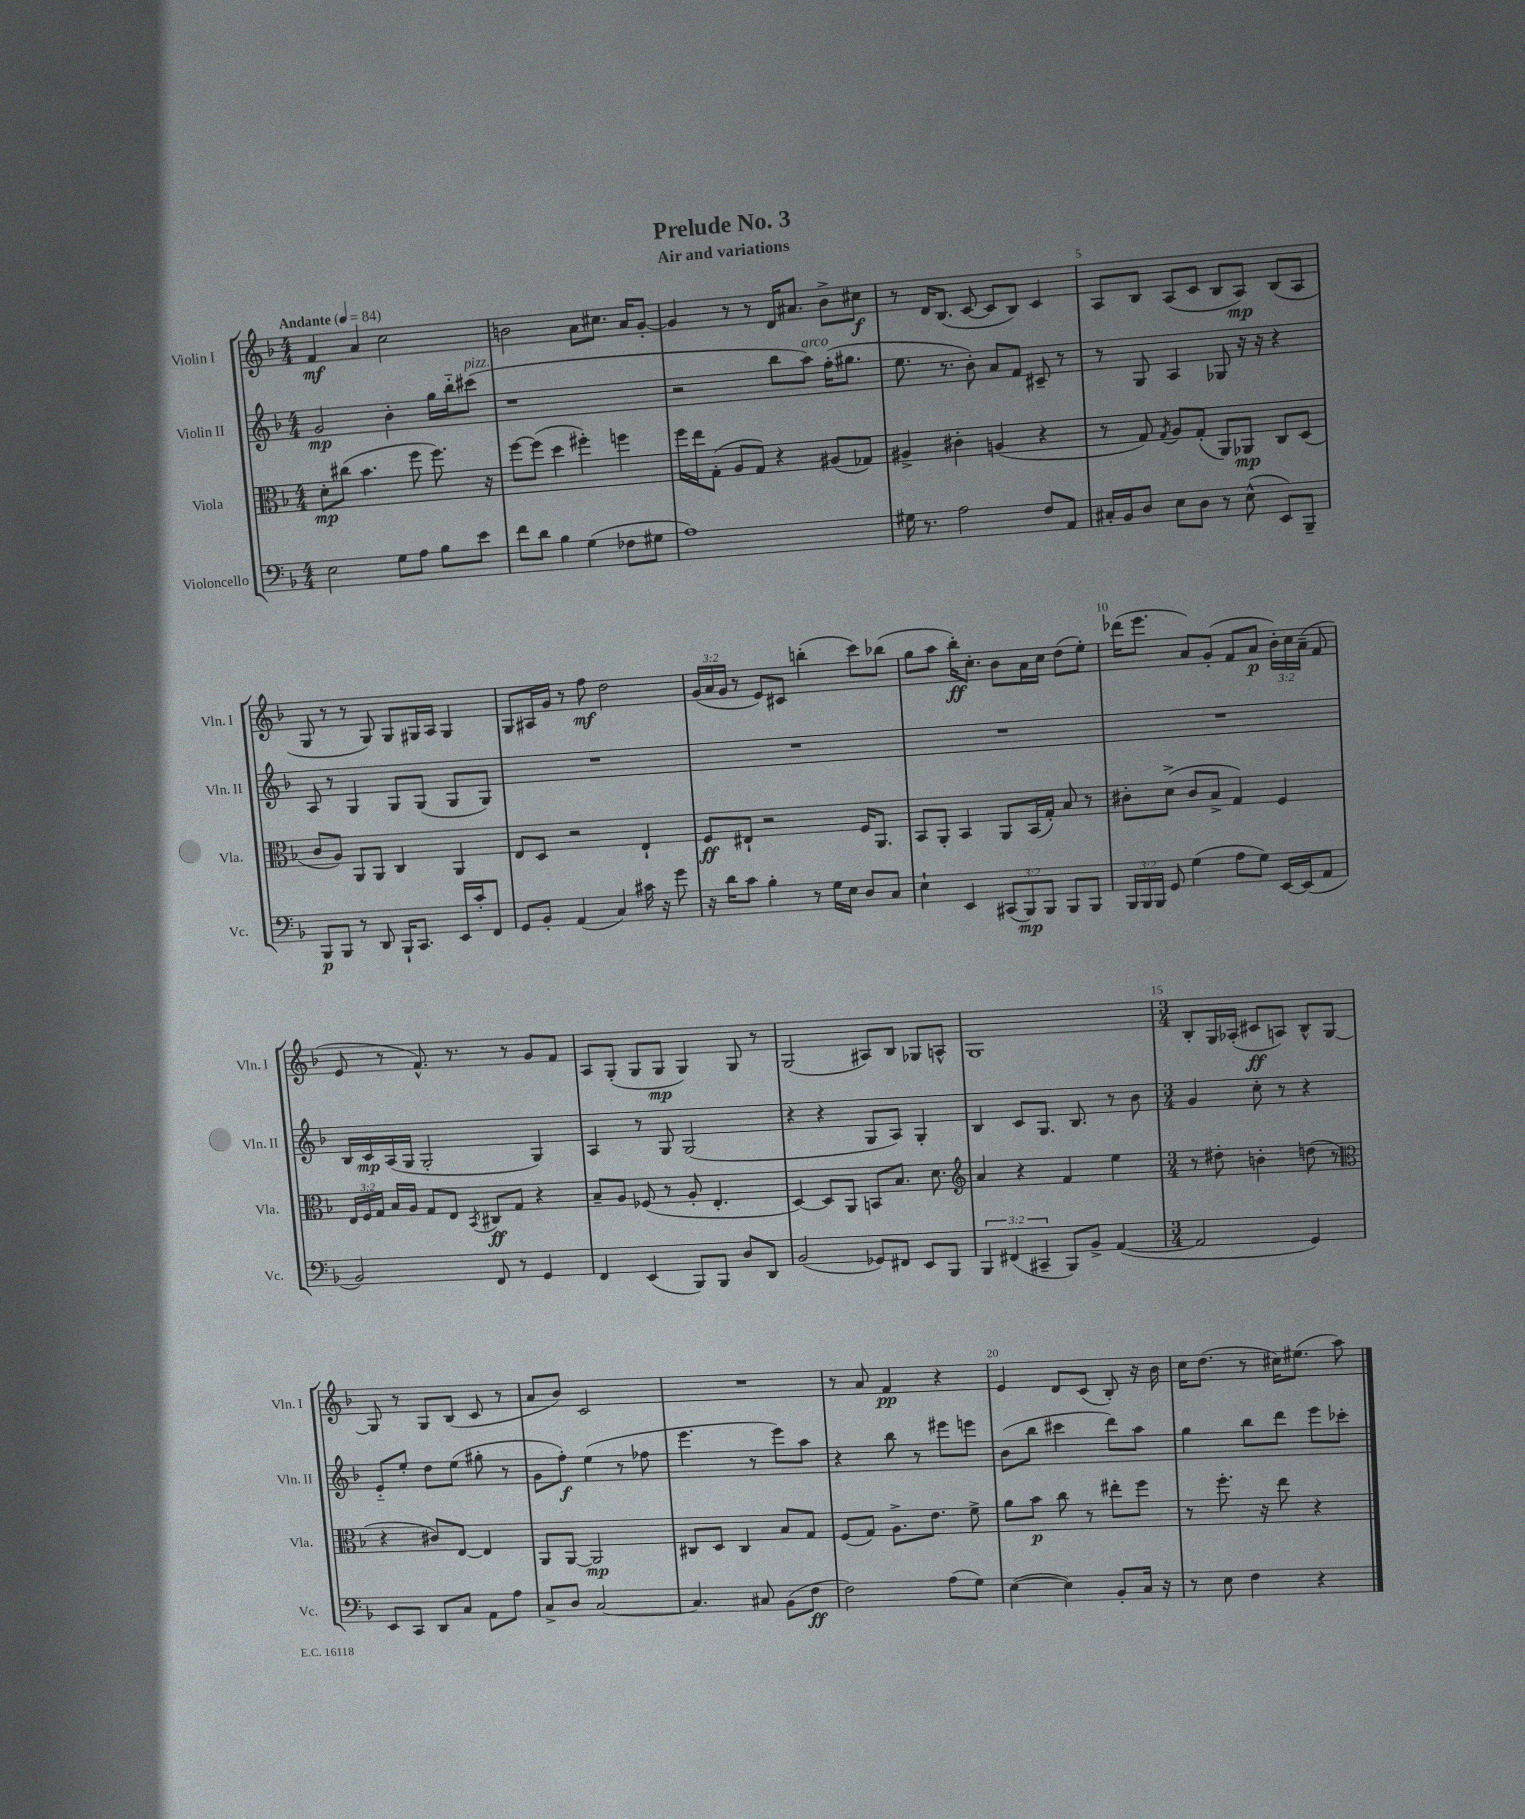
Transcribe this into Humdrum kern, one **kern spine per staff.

**kern	**kern	**kern	**kern
*staff4	*staff3	*staff2	*staff1
*clefF4	*clefC3	*clefG2	*clefG2
*k[b-]	*k[b-]	*k[b-]	*k[b-]
*M4/4	*M4/4	*M4/4	*M4/4
*MM84	*MM84	*MM84	*MM84
2E	8d'	2g	4f
.	(8cc#	.	.
.	4.b-	.	4a
8G	.	4b-'	2cc
8A	8ff	.	.
8B-	8.ff)	16gg	.
.	.	16bb-'~	.
8e	.	(8ccc#	.
.	16r	.	.
=	=	=	=
8f	[8ff	1r	2b
8d	(8ff]	.	.
4B-	4dd	.	.
(4G	4ff#')	.	8a
.	.	.	8.cc#
8F-	4ff	.	.
.	.	.	16a
8G#	.	.	[8g'
=	=	=	=
1A)	16ff	2r	4g]
.	16ee	.	.
.	(8G'	.	.
.	8A	.	8r
.	8G)	.	8r
.	4r	8bb-	16d
.	.	.	8.a#
.	.	8aa)	.
.	(8A#	(16ff'	8b-^
.	.	8.gg#	.
.	8G-)	.	8cc#
=	=	=	=
16G#	4A#^	8.ee	8r
8.r	.	.	.
.	.	.	16d
.	.	8.r	(8.B-
2A	4c#'	.	.
.	.	8b-')	[8c
.	(4A	8a	8c]
.	.	8f	8B-)
8F	4r	8c#~	4c
8AA	.	8r	.
=	=	=	=
16C#'	8r	8r	8A
16BB-	.	.	.
8D	8G)	8G	8B-
.	8qG	.	.
8E	8A	4A	(8A
8D	(8G'	.	8c
8r	8AA)	8G-	8B-
(8E^^	8AA-	16r	8A)
.	.	16r	.
8EE)	8C	4r	(8B-
8BBB-~	(8D	.	8A
=	=	=	=
8BBB-	8c	8A	8G
8BBB-	8A)	8r	8r
8r	8AA	4G	8r
8DD	8AA	.	8G)
16BBB-`	4C	8G	8G
8.CC	.	.	.
.	.	(8G	16G#
.	.	.	16A
16EE	4AA	8G	4G#
16c'	.	.	.
8FF	.	8G)	.
=	=	=	=
8GG	8E	1r	8G
8BB-'	8D	.	16A#
.	.	.	16g
(4AA	2r	.	8r
.	.	.	8ff
4C)	.	.	2dd
16c#	4E`	.	.
16r	.	.	.
8g	.	.	.
=	=	=	=
16r	8F	1r	(24g
.	.	.	24a
16d	.	.	.
.	.	.	24g
8c	8E#`	.	8r
4B-'	2r	.	8e)
.	.	.	8c#
8r	.	.	(4bb'
16G	.	.	.
16E	.	.	.
8D	16F	.	8ccc)
.	8.AA	.	.
8C	.	.	(8bb-
=	=	=	=
4E`	8BB-	1r	8gg
.	8AA'	.	8aa
4EE	4BB-	.	16bb-')
.	.	.	8.cc'
(12CC#	8AA	.	8b-
12BBB-)	.	.	.
.	(16BB-	.	16a
12BBB-	.	.	.
.	16G')	.	16cc
8BBB-	8B-	.	(8dd
8BBB-	8r	.	8ee')
=	=	=	=
24BBB-	8c#'	1r	(16ddd-
24BBB-	.	.	.
.	.	.	8.eee
24BBB-	.	.	.
8GG	(8d^	.	.
(4G	8c#	.	8a)
.	8B-^	.	(8g'
8A	4G)	.	8f
8G)	.	.	8a
[16EE	4F	.	24b-')
.	.	.	24cc
(16EE]	.	.	.
.	.	.	(24a~
8AA	.	.	8f
=	=	=	=
2BB-)	24E	16B-	8e
.	24F	.	.
.	.	16c	.
.	24G	.	.
.	16B-	(16A	8r
.	16A	16G	.
.	8G	2G'	8.f^^)
.	8E	.	.
.	.	.	8.r
.	8qBB-	.	.
8FF	8C#	.	.
8r	8G	.	8r
4GG	4r	4G)	8g
.	.	.	8f
=	=	=	=
4FF	8B-~	4A	8A
.	8A	.	(8G'
(4EE	(8F-	8r	8G
.	8r	8G	8G
8BBB-)	8A'	(2G	4G)
8BBB-	4.E'	.	.
8D	.	.	8G
8DD	.	.	8r
=	=	=	=
(2BB-	[4D)	4r	(2G
.	8D]	4r	.
.	8AA	.	.
8GG-)	8BB	8G	8A#)
8FF#	8.B-	8A)	8B-
8EE	.	4G'	8G-
.	8.d	.	.
8BBB-	.	.	8A^^
=	=	=	=
*	*clefG2	*	*
6BBB-	4a	4B-	1G
(6FF#	.	.	.
.	4r	8c	.
6CC#~	.	.	.
.	.	8.G	.
8BBB-)	4f	.	.
.	.	8.B-	.
8BB-^	.	.	.
([4AA	4ee	8r	.
.	.	8b-	.
=	=	=	=
*M3/4	*M3/4	*M3/4	*M3/4
2AA]	8r	4g	8B-'
.	8dd#'	.	16G
.	.	.	(16A-'
.	4b'	8cc'	8c#
.	.	8r	8A)
4GG)	(8dd	4r	8B-^^
.	8r	.	[8G
=	=	=	=
*	*clefC3	*	*
8EE	4r	8e'~	8G]
8CC	.	8ee'	8r
8DD	8c#)	8dd	8G
8C	[8E	(8ee	(8B-
8AA	4E]	8gg#'	8c
8A	.	8r	8r
=	=	=	=
8C^	8AA	8g	8a
8D	[8AA	8ff')	8b-)
[2C	2AA]	(4ee	2c
.	.	8r	.
.	.	8ff-	.
=	=	=	=
4.C]	8C#	4.eee	2.r
.	8D	.	.
.	4C#	.	.
8C#	.	8r	.
(8BB-	8B-	8eee)	.
8F	8G	8aa	.
=	=	=	=
2F)	(8F	4r	8r
.	8G)	.	8a
.	8.A^	8bb-	4f
.	.	8r	.
.	8.e	.	.
(8A	.	8eee#	4r
8G)	8f^	8eee	.
=	=	=	=
([4E	8a	(8b-	4e
.	8b-	8bb-	.
4E])	8cc	4ccc#	8d
.	8r	.	(8c
8BB-'	8ee#'	8ddd)	8B-')
16C	8ff	8aa	16r
16r	.	.	16b-
=	=	=	=
8r	8r	4gg	16cc
.	.	.	(8.dd
8E	8.ff'	.	.
4F	.	8bb-	8r
.	16r	.	.
.	8ee	8ddd	16cc#)
.	.	.	(8.ee#
4r	4r	8eee	.
.	.	8ccc-'	8aa)
==	==	==	==
*-	*-	*-	*-
